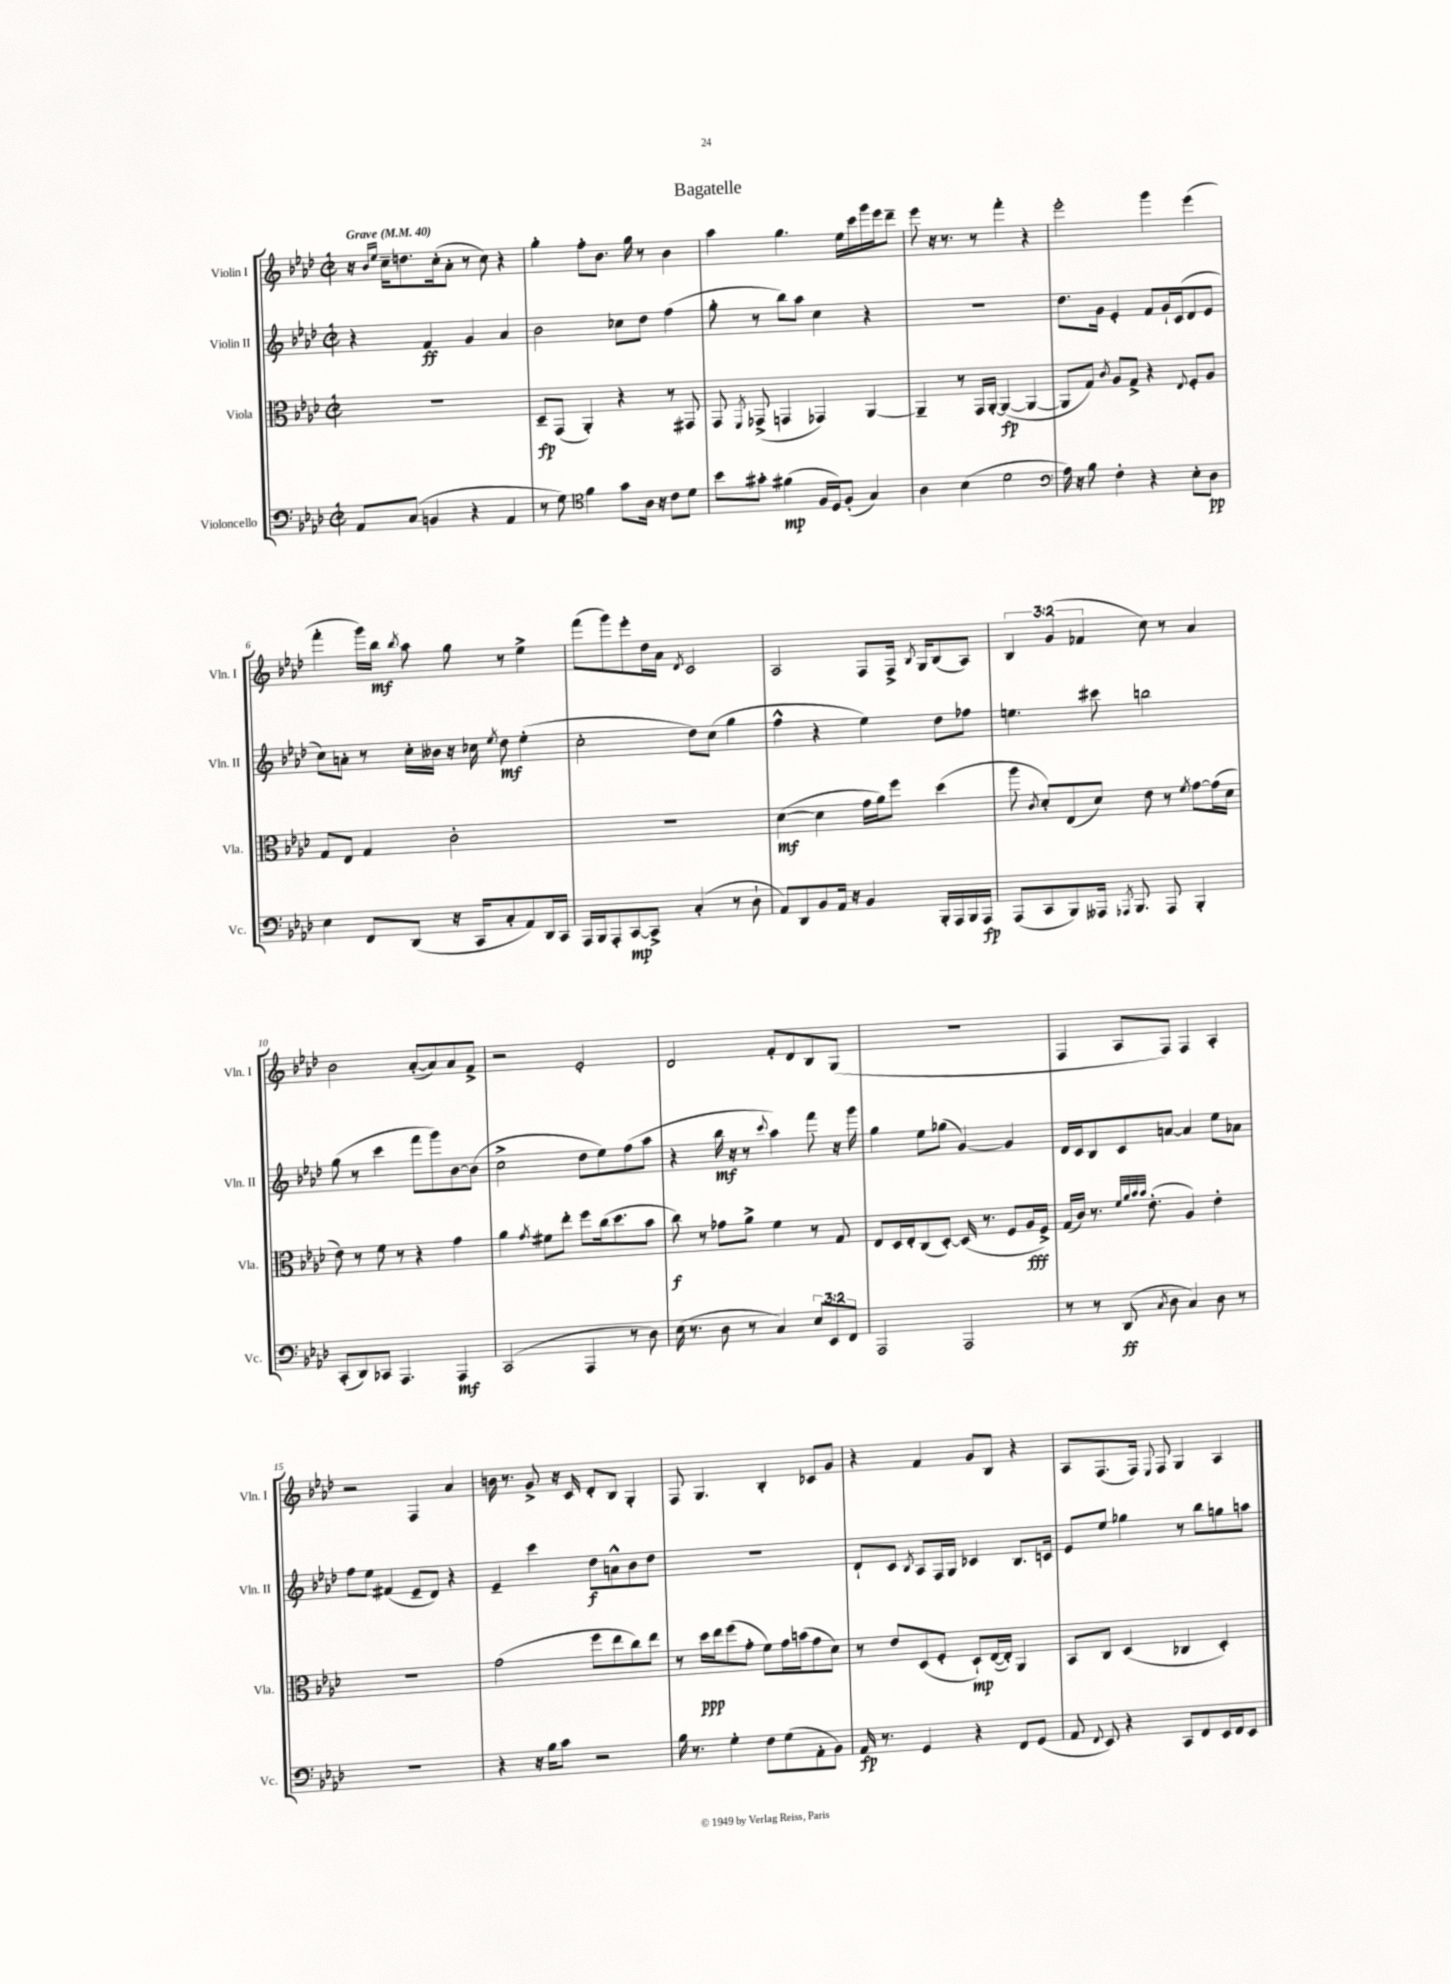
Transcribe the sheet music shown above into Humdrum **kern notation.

**kern	**kern	**kern	**kern
*staff4	*staff3	*staff2	*staff1
*clefF4	*clefC3	*clefG2	*clefG2
*k[b-e-a-d-]	*k[b-e-a-d-]	*k[b-e-a-d-]	*k[b-e-a-d-]
*M2/2	*M2/2	*M2/2	*M2/2
*met(c|)	*met(c|)	*met(c|)	*met(c|)
*MM40	*MM40	*MM40	*MM40
8AA-	1r	4r	16r
.	.	.	16qqb-
.	.	.	16qqee-
.	.	.	16cc~
(8C	.	.	8.dd
4BB	.	4f	.
.	.	.	(16cc'
.	.	.	8a-'
4r	.	4g	8r
.	.	.	8cc)
4AA-	.	4a-	4r
=	=	=	=
8r	8D-~	2b-	4gg'
8G)	(8GG	.	.
*clefC4	*	*	*
4f	4AA-')	.	8ff'
.	.	.	8.b-
8g	4r	8cc-	.
.	.	.	16gg
16A-	.	8dd-	8r
16r	.	.	.
8c	8r	(4ff	4b-
8d-	8GG#	.	.
=	=	=	=
8b-	8GG	8gg'	4aa-
.	8qFF	.	.
8g#'	(8GG-^	8r	.
(4f#	4GG	8bb-)	4.gg
.	.	8aa-	.
16F	4GG-)	4cc	.
16D-)	.	.	.
(8F'	.	.	16ee-
.	.	.	16ccc
4G)	[4AA-	4r	16ggg
.	.	.	16eee-
.	.	.	8ddd-~
=	=	=	=
4A-	4AA-~]	1r	8eee-
.	.	.	16r
.	.	.	8.r
(4B-	8r	.	.
.	16GG	.	8r
.	[16AA-'	.	.
2d-	(4AA-_	.	4fff'
.	4AA-_	.	4r
=	=	=	=
*clefF4	*	*	*
16A-)	8AA-]	8.dd-	2eee-'
16r	.	.	.
8B-	8G)	.	.
.	.	16g	.
.	8qc	.	.
4F'	8A-	4e-'	.
.	8G^	.	.
4r	4r	8f	4ggg
.	.	16g`	.
.	.	(16c	.
.	8qqE-	.	.
8E-'	8F'	8d-	(4eee-
8D-	8A-	8e-	.
=	=	=	=
4E-	8G	8cc)	4fff'
.	8E-	8a'	.
8FF	4G	8r	16ggg)
.	.	.	16bb-
.	.	.	8qbb-
(8DD-	.	16cc'	8aa-
.	.	16b--	.
16r	2c'	16r	8gg
16CC	.	16cc-	.
.	.	8qee-	.
8C'	.	8dd-	8r
8AA-)	.	(4ee-'	4ee-^
16DD-	.	.	.
16CC	.	.	.
=	=	=	=
16AAA-	1r	2cc'	(8fff
16BBB-	.	.	.
8AAA-'	.	.	8ggg)
[8CC	.	.	8eee-'
8CC^]	.	.	16dd-
.	.	.	16a-
.	.	.	8qd-
(4C'	.	8dd-)	2c
.	.	(8cc	.
8r	.	4gg	.
8D-`	.	.	.
=	=	=	=
8AA-)	([4d-	4ff^^	2A-
8DD-	.	.	.
8BB-	4d-]	4r	.
16AA-	.	.	.
16r	.	.	.
4BB-	16g	4ee-)	8F
.	16a-)	.	.
.	8ff	.	16F^
.	.	.	8qB-
.	.	.	16G
16BBB-'	(4dd-	8dd-	(8B-
16AAA-	.	.	.
16BBB-	.	8ff-	8A-)
16AAA-	.	.	.
=	=	=	=
(8AAA-	8aa-	4.ee	6B-
.	8qc	.	.
8CC	8d-')	.	.
.	.	.	(6g
8BBB-)	(8E-	.	.
.	.	.	6f-
16AAA--	8d-)	8ccc#	.
8qAAA-	.	.	.
8.BBB-	.	.	.
.	8e-	2bb	8cc)
8AAA-	8r	.	8r
.	8qf	.	.
4BBB-'	[8g	.	4a-
.	(16g]	.	.
.	16d-	.	.
=	=	=	=
(8CC'	8e-)	(8gg	2b-
8DD-)	8r	8r	.
8CC-	8f	4ccc	.
4.AAA-	8r	.	.
.	4r	8fff	([8a-'
.	.	8ggg)	8a-])
4AAA-	4g	[8b-	8a-
.	.	(8b-]	8f^
=	=	=	=
(2CC	4a-	2cc^	2r
.	8qg	.	.
.	8f#	.	.
.	8ee-'	.	.
4AAA-	8ff	8dd-	2e-'
.	(16cc	8ee-)	.
.	8.dd-	.	.
8r	.	(8ff	.
8D-)	8b-	8aa-	.
=	=	=	=
(16E-	8cc)	4r	2d-
8.r	.	.	.
.	8r	.	.
8D-	8g-	16bb-	.
.	.	16r	.
8r	8a-^	8r	.
.	.	8qqccc	.
4C)	4f	4aa-)	8f'
.	.	.	8d-
12E-	8r	8fff	8B-
12EE-	.	.	.
.	8G	16r	(8G
12FF	.	.	.
.	.	16ggg	.
=	=	=	=
2AAA-	8E-	4gg	1r
.	16D-	.	.
.	16E-'	.	.
.	(8C	8ee-	.
.	[8D-')	(8gg-	.
2AAA-	(16D-]	[4g)	.
.	8.r	.	.
.	8F	4g]	.
.	16A-	.	.
.	16F^)	.	.
=	=	=	=
8r	(16G	16d-	4F
.	16c)	16c	.
8r	8.r	8B-	.
(8DD-	.	8c	8A-
.	32qqf	.	.
.	32qqa-	.	.
.	32qqb-	.	.
.	32qqb-	.	.
.	(8.e-'	.	.
8qC	.	.	.
8D-	.	[8a	8F)
4C)	4A-)	4a]	4F
8D-	4e-'	8ee-	4A-'
8r	.	8a-	.
=	=	=	=
1r	1r	8ff	2r
.	.	8ee-	.
.	.	(4f#	.
.	.	8e-~	4F
.	.	8d-)	.
.	.	4r	4a-
=	=	=	=
4r	(2g	4e-~	16b
.	.	.	8.r
16r	.	4ccc	8g^
16B-	.	.	.
8c	.	.	16r
.	.	.	16c
2r	8ff	8dd-	8d-'
.	8ee-	8a^^	8B-
.	8cc)	8b-	4G'
.	8ee-	8dd-	.
=	=	=	=
16B-	8r	1r	8F
8.r	.	.	.
.	16dd-	.	4.G
.	16ee-	.	.
4G'	(8ff	.	.
.	8g'	.	.
8F	8f)	.	4B-'
(8G	16g	.	.
.	(16b	.	.
8AA-'	8g	.	8c-
8BB-)	8d-)	.	8g
=	=	=	=
16AA-	8r	8d-`	4r
8.r	.	.	.
.	8e-	8c	.
.	.	8qB-	.
4GG	(8D-	8A-	4f
.	8F'	16F	.
.	.	16G	.
4r	8D-`)	4c-	8g
.	([16E-	.	8B-
.	16E-'])	.	.
8FF	4AA-	8.B-	4r
(8GG	.	.	.
.	.	16c	.
=	=	=	=
8AA-	8BB-	8e-	8A-
8qqFF	.	.	.
8EE-)	8C	8ee-	(8.F
4r	(4D-	4gg-	.
.	.	.	16F)
.	.	.	8qqE-
.	.	.	8F
8CC	4C-	8r	4G
8FF	.	8bb-	.
16EE-	4D-')	8gg	4A-
16FF	.	.	.
8EE-	.	8aa	.
==	==	==	==
*-	*-	*-	*-
